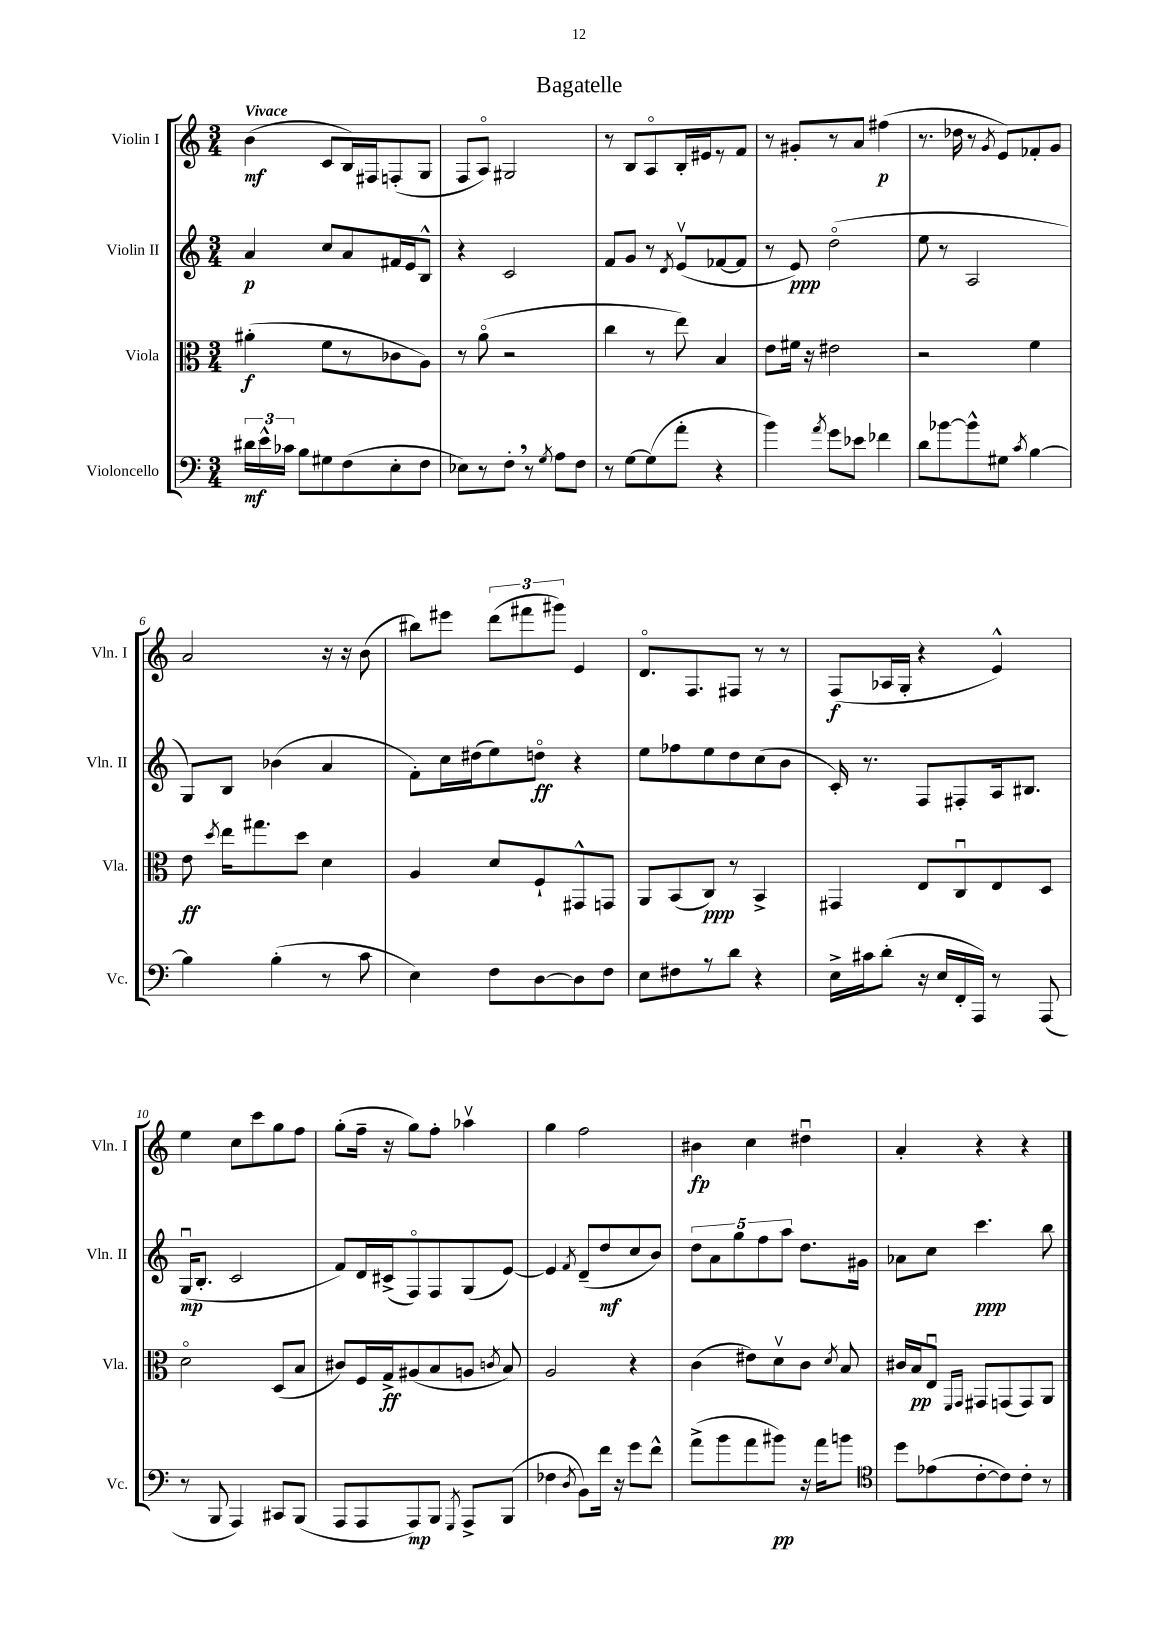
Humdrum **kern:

**kern	**kern	**kern	**kern
*staff4	*staff3	*staff2	*staff1
*clefF4	*clefC3	*clefG2	*clefG2
*k[]	*k[]	*k[]	*k[]
*M3/4	*M3/4	*M3/4	*M3/4
24d#	(4a#'	4a	(4b
24e^^	.	.	.
24c-	.	.	.
8B	.	.	.
8G#	8f	8cc	8c
(8F	8r	8a	16B)
.	.	.	16F#
8E'	8c-	16f#	(8F'
.	.	16e	.
8F	8A)	8B^^	8G
=	=	=	=
8E-)	8r	4r	8F
8r	(8ao	.	8Ao)
8F'	2r	2c	2G#
8r	.	.	.
8qG	.	.	.
8A	.	.	.
8F	.	.	.
=	=	=	=
8r	4cc	8f	8r
[8G	.	8g	8B
(8G]	8r	8r	8Ao
.	.	8qd	.
8a'	8ee)	(8ev	16B'
.	.	.	16e#
4r	4B	[8f-	8r
.	.	8f-]	8f
=	=	=	=
4b)	8e	8r	8r
.	16f#	8e)	8g#'
.	16r	.	.
8qa	.	.	.
8g	2e#	(2ddo	8r
8e-	.	.	8a
4f-	.	.	(4ff#
=	=	=	=
8d	2r	8ee	8.r
[8b-	.	8r	.
.	.	.	16dd-
8b-^^]	.	2A	8r
.	.	.	8qg
8G#	.	.	8e)
8qc	.	.	.
[4B	4f	.	8f-'
.	.	.	8g
=	=	=	=
4B]	8e	8G)	2a
.	8qdd	.	.
.	16ee	8B	.
.	8.gg#	.	.
(4B'	.	(4b-	.
.	8dd	.	.
8r	4d	4a	16r
.	.	.	16r
8c	.	.	(8b
=	=	=	=
4E)	4A	8f')	8bb#)
.	.	16cc	8eee#
.	.	(16dd#	.
8F	8d	8ee)	(12ddd
.	.	.	12fff#
[8D	8F`	8ddo	.
.	.	.	12ggg#)
8D]	8GG#^^	4r	4e
8F	8GG	.	.
=	=	=	=
8E	8AA	8ee	8.do
8F#	(8BB	8ff-	.
.	.	.	8.F
8r	8C)	8ee	.
8d	8r	8dd	8F#
4r	4BB^	(8cc	8r
.	.	8b	8r
=	=	=	=
16E^	4GG#	16c')	(8F
16c#	.	8.r	.
(8d'	.	.	16A-
.	.	.	16G'
16r	8E	8F	4r
16E	.	.	.
16FF'	8Cu	8F#'	.
16AAA)	.	.	.
8r	8E	16A	4e^^)
.	.	8.B#	.
(8AAA	8D	.	.
=	=	=	=
8r	2do	(16Gu	4ee
.	.	8.B'	.
8BBB	.	.	.
4AAA)	.	2c	8cc
.	.	.	8ccc
8CC#	(8D	.	8gg
(8BBB	8B	.	8ff
=	=	=	=
8AAA	8c#)	8f)	(8gg'
8AAA	16F	16d	16ff~
.	16G^	(16c#^	16r
8AAA)	(8A#	8Fo)	8gg)
8BBB	8B	8F	8ff'
8qGGG	.	.	.
8AAA^	8A	(8G	4aa-v
.	8qc	.	.
(8BBB	8B)	[8e)	.
=	=	=	=
4F-	2A	4e]	4gg
8qD	.	8qf	.
8BB)	.	(8d~	2ff
16f	.	8dd	.
16r	.	.	.
8g	4r	8cc	.
8f^^	.	8b)	.
=	=	=	=
(8a^	(4c	10dd	4b#
.	.	10a	.
8b	.	.	.
.	.	10gg	.
8a	8e#)	.	4cc
.	.	10ff	.
8b#)	8dv	.	.
.	.	10aa	.
16r	8c	8.dd	4dd#u
16a	.	.	.
.	8qd	.	.
8b	8B	.	.
.	.	16g#	.
=	=	=	=
*clefC4	*	*	*
8dd	16c#	8a-	4a'
.	16B	.	.
(8e-	8Eu	8cc	.
.	16qqFF	.	.
.	16qqGG	.	.
[8c'	8GG#	4.ccc	4r
8c])	(8GG	.	.
8c'	8GG)	.	4r
8r	8AA	8bb	.
==	==	==	==
*-	*-	*-	*-
